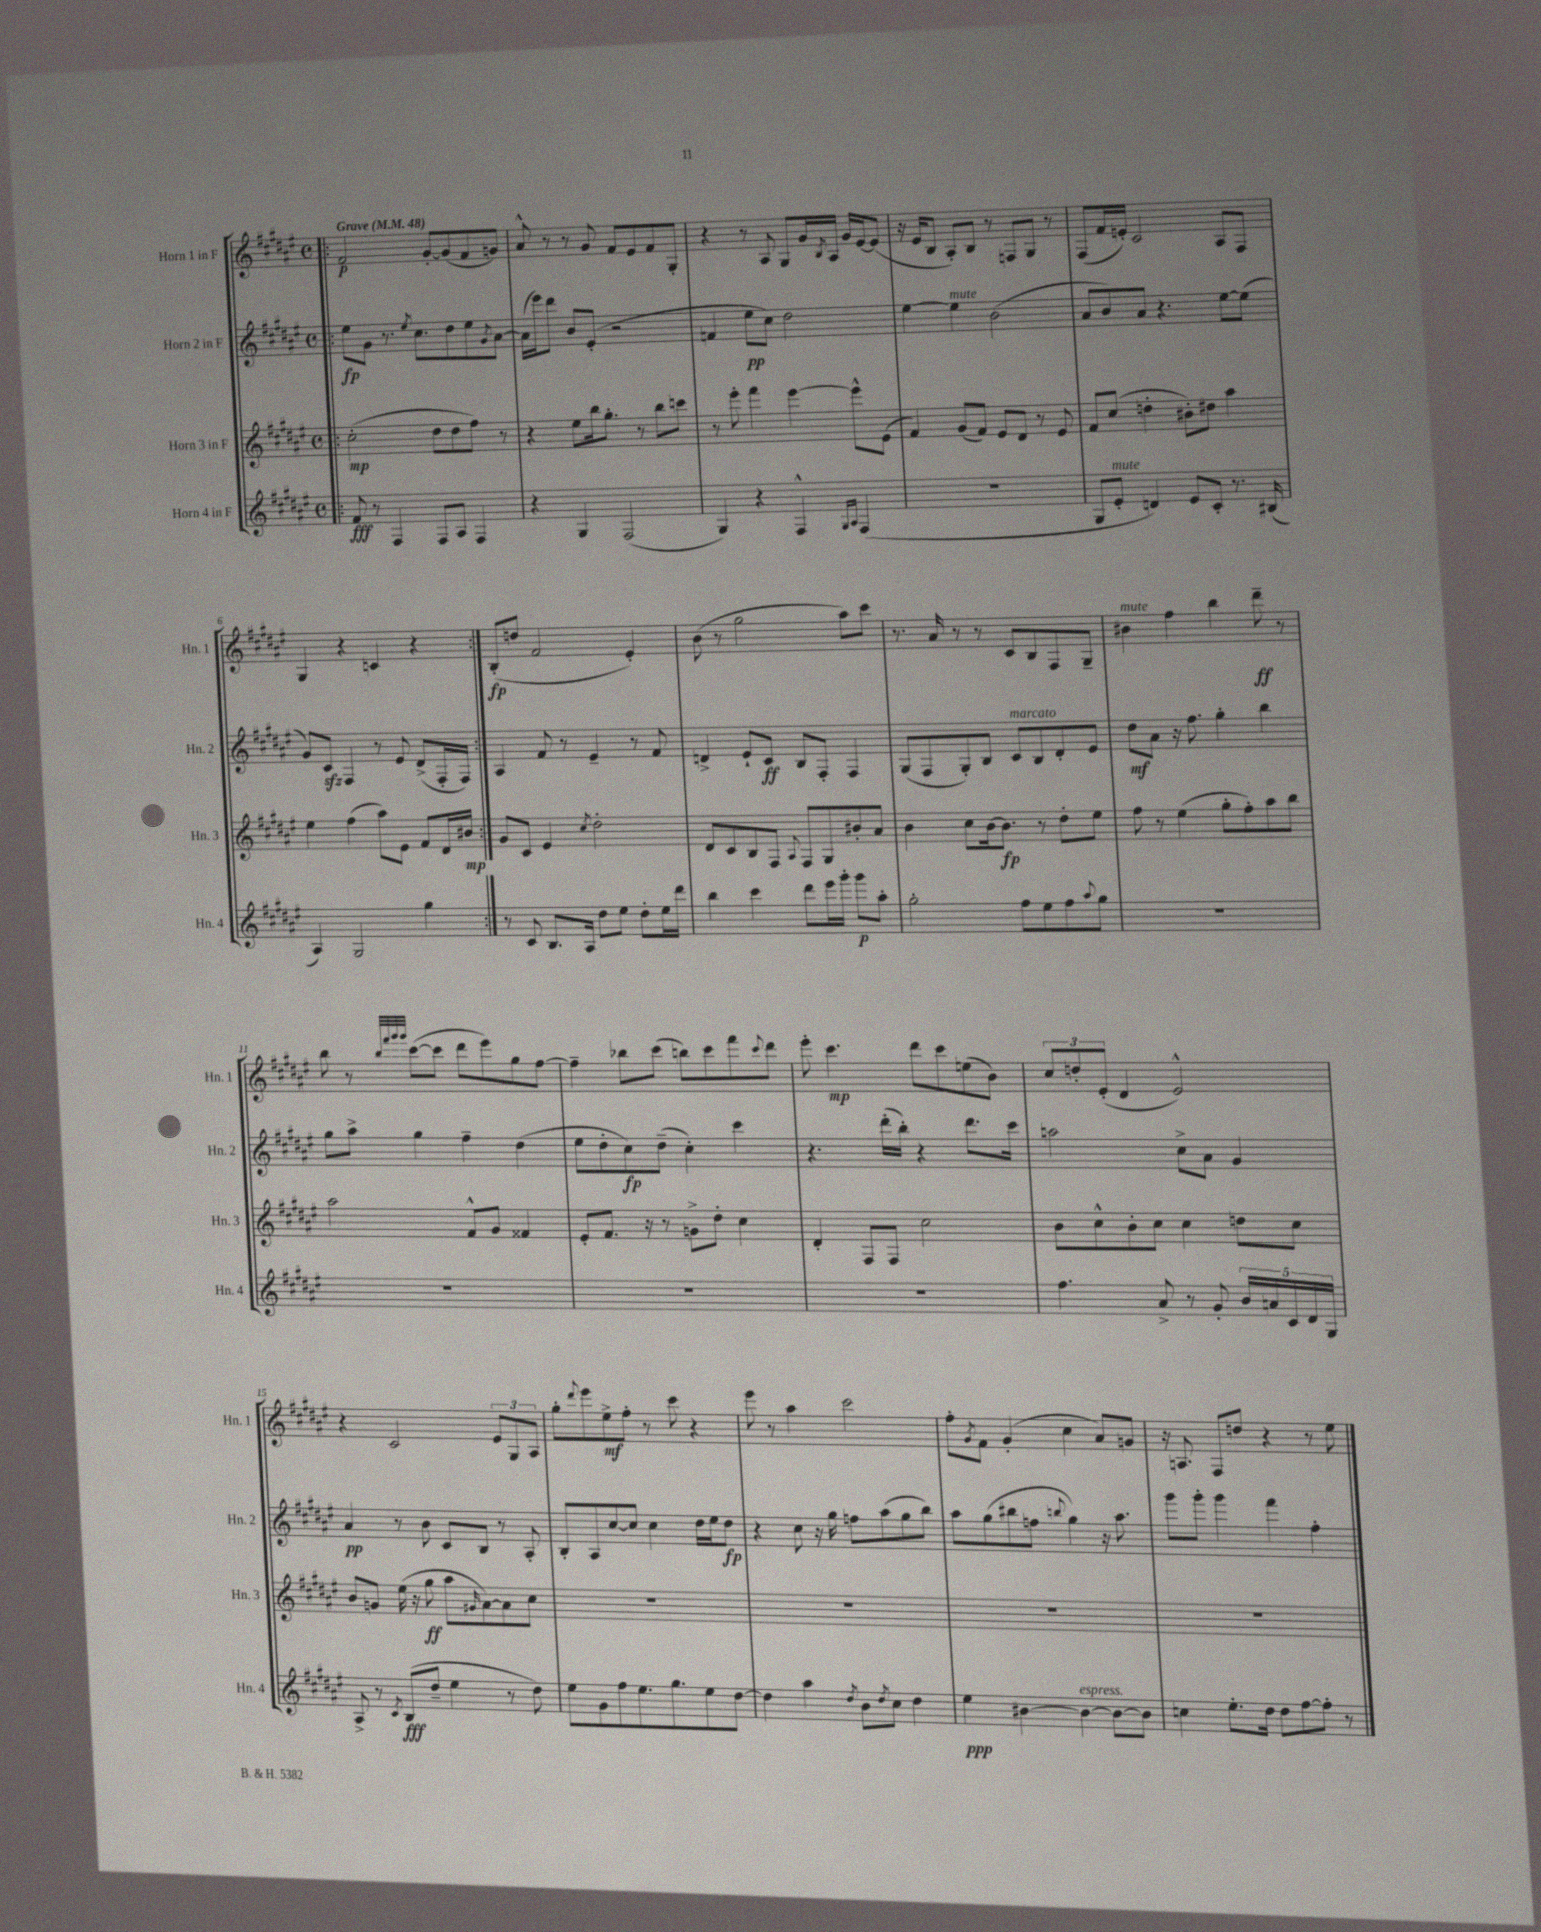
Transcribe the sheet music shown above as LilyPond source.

<<
\new StaffGroup <<
\new Staff = "s0" \with { instrumentName = "Horn 1 in F" shortInstrumentName = "Hn. 1" } {
    \clef treble \key fis \major \defaultTimeSignature \time 4/4 \tempo "Grave" 4 = 48
    \repeat volta 2 { \bar ".|:" fis'2\p gis'8~-. gis'8( fis'8 g'8) |
    ais'8-^ r8 r8 gis'8 fis'8 eis'8 fis'8 gis8-. |
    r4 r8 ais8 gis8 gis'16 \acciaccatura { b8 } ais16 gis'16 eis'16~ eis'8( |
    r16 eis'16 b8 ais8-.) b8 r8 f8 gis8 r8 |
    fis8( fis'16 e'16-.) cis'2 ais8 fis8 |
    gis4 r4 c'4 r4 | }
    b8-.\fp( d''8 fis'2 eis'4-.) |
    b'8( r8 gis''2 ais''8) cis'''8 |
    r8. ais'16 r8 r8 cis'8 b8 fis8 gis8-- |
    bis'4^\markup { \italic "mute" } fis''4 b''4 dis'''8--\ff r8 |
    b''8 r8 \grace { b''32 fis'''32 gis'''32 gis'''32 } cis'''8~( cis'''8 dis'''8 eis'''8) gis''8 fis''8~ |
    fis''4-- bes''8 cis'''8( b''8) cis'''8 fis'''8 \appoggiatura { cis'''8 } dis'''8 |
    eis'''8-. cis'''4.\mp dis'''8 cis'''8 e''8( b'8) |
    \tuplet 3/2 { cis''8 d''8-. eis'8-.( } dis'4 eis'2-^) |
    r4 cis'2 \tuplet 3/2 { eis'8 gis8 ais8 } |
    gis''8-. \appoggiatura { dis'''8 } eis'''8 eis''8->\mf fis''8-. r8 cis'''8 r4 |
    eis'''8 r8 ais''4 cis'''2 |
    fis''8-. \acciaccatura { gis'8 } fis'8 gis'4-.( cis''4 ais'8) g'8 |
    r16 a8. fis8 d''8 r4 r8 eis''8 \bar "|." |
}
\new Staff = "s1" \with { instrumentName = "Horn 2 in F" shortInstrumentName = "Hn. 2" } {
    \clef treble \key fis \major \defaultTimeSignature \time 4/4
    \repeat volta 2 { \bar ".|:" eis''8\fp gis'8 r8. \acciaccatura { eis''8 } cis''8. dis''8 eis''8 \acciaccatura { gis'8 } ais'8~ |
    ais'16( eis'''16) dis'''8 b'8 eis'8-.( r2 |
    f'4 eis''8\pp cis''8) dis''2 |
    eis''4~ eis''4^\markup { \italic "mute" } b'2( |
    ais'8 b'8) ais'8 r4. eis''8~ eis''8( |
    gis'8) cis'8\sfz fis4 r8 eis'8 dis'8->( fis16-. fis16) | }
    ais4 fis'8 r8 eis'4-- r8 fis'8 |
    d'4-> eis'8-! cis'8\ff b8 fis8-. fis4 |
    gis8( fis8 gis8-.) b8 cis'8^\markup { \italic "marcato" } b8 dis'8-. eis'8 |
    dis''8\mf ais'8 r16 fis''8. gis''4-. b''4 |
    gis''8 ais''8-> gis''4 fis''4-- dis''4( |
    eis''8 dis''8-. cis''8\fp) dis''8--( cis''4-.) cis'''4 |
    r4. dis'''16-.( b''16-.) r4 dis'''8. cis'''16 |
    a''2 cis''8-> ais'8 gis'4 |
    ais'4\pp r8 b'8 cis'8 b8 r8 ais8-. |
    b8-. ais8 cis''8~ cis''8 cis''4 dis''16 eis''16 dis''8\fp |
    r4 cis''8 r16 gis''16 f''8 ais''8( gis''8 b''8) |
    ais''8 gis''8( bis''8 f''8 \appoggiatura { b''8 } gis''4) r16 ais''8. |
    gis'''8 gis'''8-. gis'''4 fis'''4 fis''4-. \bar "|." |
}
\new Staff = "s2" \with { instrumentName = "Horn 3 in F" shortInstrumentName = "Hn. 3" } {
    \clef treble \key fis \major \defaultTimeSignature \time 4/4
    \repeat volta 2 { \bar ".|:" cis''2-.\mp( dis''8 dis''8 fis''8) r8 |
    r4 eis''8 b''16 gis''8.-. r8 b''8 c'''8 |
    r8 eis'''8-. fis'''4 eis'''4~ eis'''8-^ eis'8( |
    fis'4) gis'8( fis'8) eis'8 dis'8 r8 eis'8 |
    fis'8 cis''8( d''4-. bis'8-.) dis''8 ais''4 |
    eis''4 fis''4( ais''8) eis'8 fis'8 dis'16 bis'16\mp | }
    gis'8 cis'8 eis'4 \acciaccatura { cis''8 } dis''2-. |
    dis'8 cis'8 b8 fis8 \appoggiatura { ais8 } fis8 gis8 bis'8-. ais'8 |
    b'4 cis''8 b'16~ b'8.\fp r8 dis''8-. eis''8 |
    fis''8 r8 eis''4( gis''8-. fis''8-.) ais''8 b''8 |
    ais''2 fis'8-^ gis'8 fisis'4 |
    eis'8-. fis'8. r16 r8 g'8-> dis''8-. cis''4 |
    dis'4-. fis8 fis8 cis''2 |
    b'8 cis''8-^ b'8-. cis''8 cis''4 d''8 cis''8 |
    b'8 g'8 eis''16( r16 gis''8\ff ais''8 \grace { gis'16 } ais'8~) ais'8 cis''8 |
    R1 |
    R1 |
    R1 |
    R1 \bar "|." |
}
\new Staff = "s3" \with { instrumentName = "Horn 4 in F" shortInstrumentName = "Hn. 4" } {
    \clef treble \key fis \major \defaultTimeSignature \time 4/4
    \repeat volta 2 { \bar ".|:" fis'8\fff r8 fis4 fis8 ais8 fis4 |
    r4 gis4 fis2( |
    gis4) r4 fis4-^ \grace { gis16 ais16 } fis4( |
    R1 |
    gis8 eis'8-.^\markup { \italic "mute" } d'4) eis'8 cis'8-. r8. bis16( |
    ais4) gis2 gis''4 | }
    r8 cis'8 b8. ais16 dis''8 eis''8 dis''8-. eis''16 dis'''16 |
    b''4 cis'''4 dis'''8 eis'''16 gis'''16-. gis'''8\p ais''8-. |
    gis''2-. fis''8 eis''8 fis''8 \appoggiatura { ais''8 } gis''8 |
    R1 |
    R1 |
    R1 |
    R1 |
    fis''4. ais'8-> r8 gis'8-. \tuplet 5/4 { b'16 a'16 cis'16 dis'16 gis16 } |
    ais8-> r8 \acciaccatura { cis'8 } b8\fff( dis''8-- eis''4 r8 dis''8) |
    eis''8 gis'8 fis''8 eis''8. gis''8. eis''8 dis''8~ |
    dis''4 ais''4 \acciaccatura { dis''8 } b'8 \acciaccatura { dis''8 } cis''8 dis''4 |
    eis''4\ppp bis'4~ bis'4~^\markup { \italic "espress." } bis'8~ bis'8 |
    c''4 eis''8.-. dis''16 dis''8 fis''8~ fis''8-. r8 \bar "|." |
}
>>
>>
